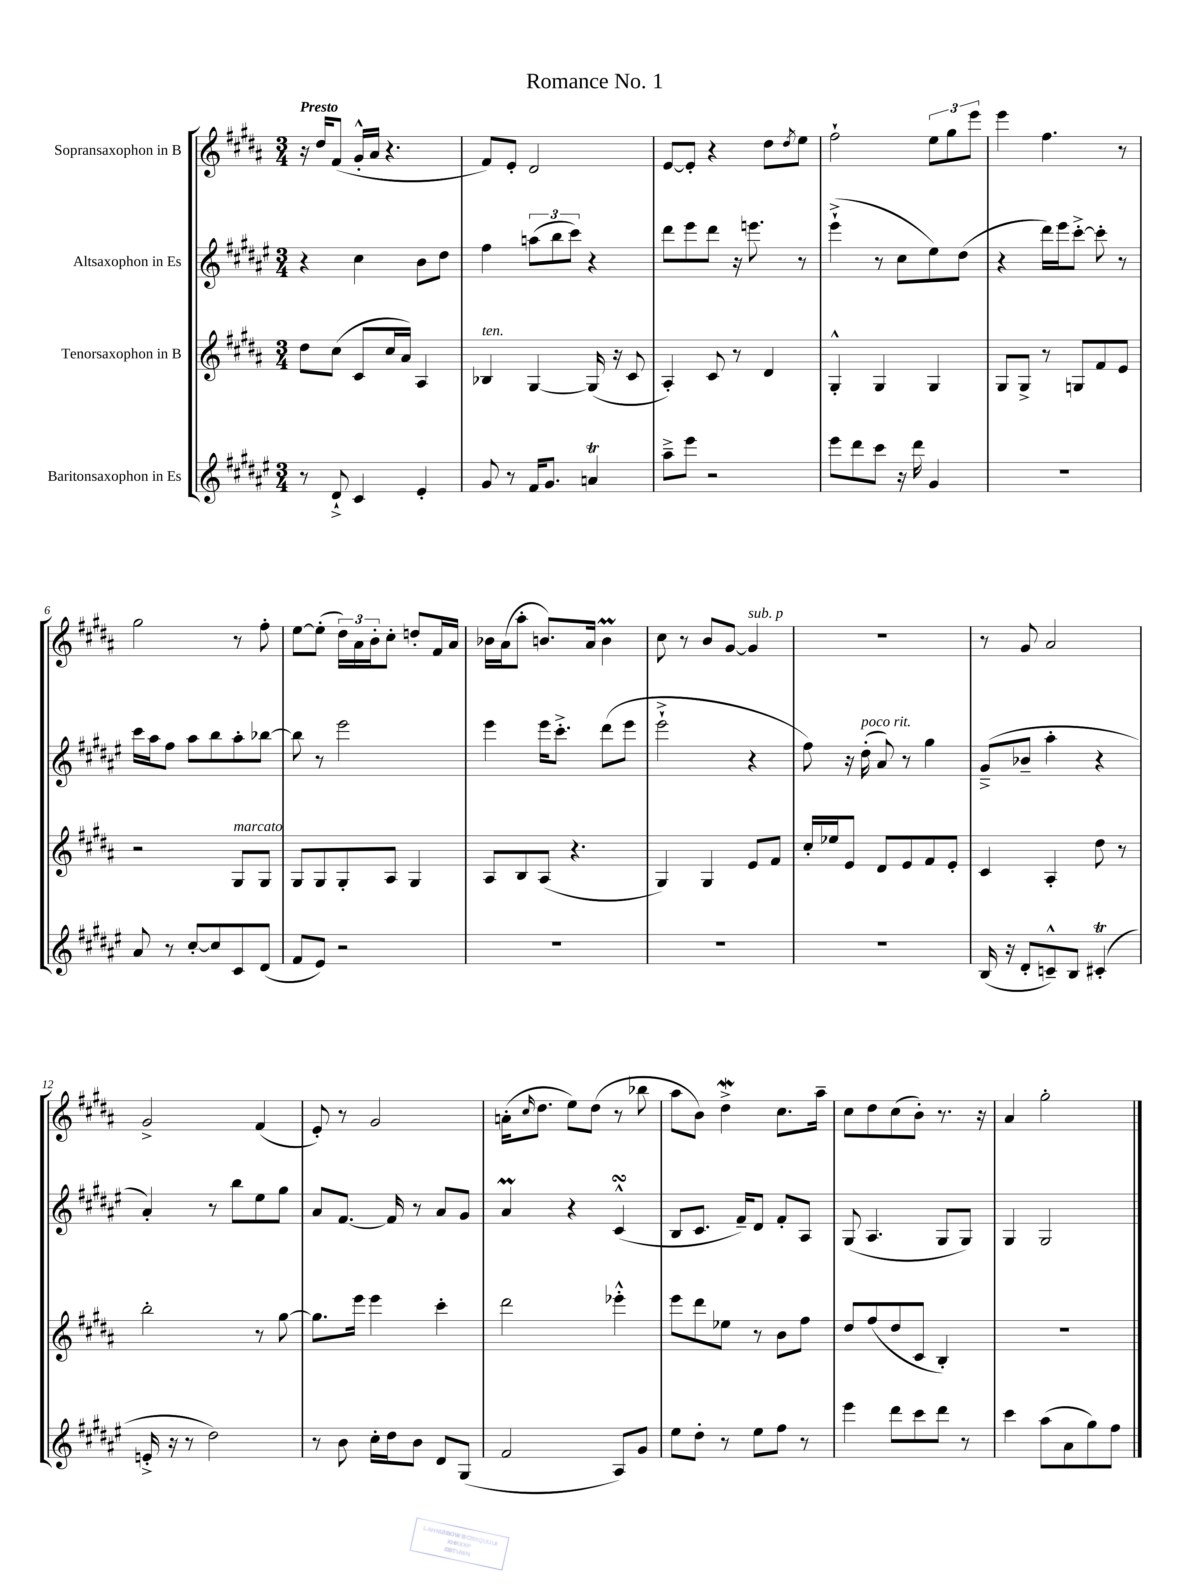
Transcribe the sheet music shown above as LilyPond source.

\header { title = "Romance No. 1" }
<<
\new StaffGroup <<
\new Staff = "s0" \with { instrumentName = "Sopransaxophon in B" } {
    \clef treble \key b \major \numericTimeSignature \time 3/4 \tempo "Presto"
    r16 dis''16 fis'8( gis'16-.-^ ais'16 r4. |
    fis'8) e'8-. dis'2 |
    e'8~ e'8-. r4 dis''8 \acciaccatura { dis''8 } e''8 |
    fis''2-! \tuplet 3/2 { e''8 gis''8 e'''8 } |
    e'''4 fis''4. r8 |
    gis''2 r8 fis''8-. |
    e''8~ e''8-.( \tuplet 3/2 { dis''16) ais'16 b'16-. } cis''8-. d''8-. fis'16 ais'16 |
    bes'16 ais'16( ais''8-. b'8.) ais'16 b'4\prall |
    cis''8 r8 b'8 gis'8~ gis'4^\markup { \italic "sub. p" } |
    R2. |
    r8 gis'8 ais'2 |
    gis'2-> fis'4( |
    e'8-.) r8 gis'2 |
    a'16-.( \grace { cis''16 } dis''8. e''8) dis''8( r8 bes''8 |
    ais''8 b'8) dis''4->\mordent cis''8. ais''16-- |
    cis''8 dis''8 cis''8( b'8-.) r8. r16 |
    ais'4 gis''2-. \bar "|." |
}
\new Staff = "s1" \with { instrumentName = "Altsaxophon in Es" } {
    \clef treble \key fis \major \numericTimeSignature \time 3/4
    r4 cis''4 b'8 dis''8 |
    fis''4 \tuplet 3/2 { a''8( b''8 cis'''8) } r4 |
    dis'''8 eis'''8 dis'''8 r16 e'''8. r8 |
    eis'''4-!->( r8 cis''8 eis''8) dis''8( |
    r4 dis'''16) eis'''16 cis'''8~-.-> cis'''8-. r8 |
    cis'''16 ais''16 fis''8 ais''8 b''8 ais''8-. bes''8~ |
    bes''8 r8 eis'''2 |
    eis'''4 eis'''16 cis'''8.-.-> dis'''8( eis'''8 |
    eis'''2-!-> r4 |
    fis''8) r16 dis''16-.^\markup { \italic "poco rit." }( ais'8) r8 gis''4 |
    gis'8--->( bes'8-- ais''4-. r4 |
    ais'4-.) r8 b''8 eis''8 gis''8 |
    ais'8 fis'8.~ fis'16 r8 ais'8 gis'8 |
    ais'4\prall r4 cis'4-^\turn( |
    b8 cis'8. fis'16--) dis'8 fis'8-. ais8 |
    gis8( ais4. gis8 gis8) |
    gis4 gis2 \bar "|." |
}
\new Staff = "s2" \with { instrumentName = "Tenorsaxophon in B" } {
    \clef treble \key b \major \numericTimeSignature \time 3/4
    dis''8 cis''8( cis'8 cis''16 ais'16) ais4 |
    bes4^\markup { \italic "ten." } gis4~ gis16( r16 cis'8 |
    ais4-.) cis'8 r8 dis'4 |
    gis4-.-^ gis4 gis4 |
    gis8 gis8-> r8 g8 fis'8 e'8 |
    r2 gis8^\markup { \italic "marcato" } gis8 |
    gis8 gis8 gis8-. ais8 gis4 |
    ais8 b8 ais8( r4. |
    gis4) gis4 e'8 fis'8 |
    cis''16-. ees''16 e'8 dis'8 e'8 fis'8 e'8-. |
    cis'4 ais4-. dis''8 r8 |
    b''2-. r8 gis''8~ |
    gis''8. e'''16 e'''4 cis'''4-. |
    dis'''2 ees'''4-.-^ |
    e'''8 dis'''8 ees''8 r8 b'8 fis''8 |
    dis''8 fis''8( dis''8 cis'8 b4-.) |
    R2. \bar "|." |
}
\new Staff = "s3" \with { instrumentName = "Baritonsaxophon in Es" } {
    \clef treble \key fis \major \numericTimeSignature \time 3/4
    r8 dis'8-!-> cis'4 eis'4-. |
    gis'8 r8 fis'16 gis'8. a'4\trill |
    ais''8---> eis'''8 r2 |
    eis'''8 dis'''8 cis'''8 r16 dis'''16 gis'4 |
    R2. |
    ais'8 r8 cis''8~-. cis''8 cis'8 dis'8( |
    fis'8 eis'8) r2 |
    R2. |
    R2. |
    R2. |
    b16( r16 dis'8-. c'8---^) b8 cis'4-.\trill( |
    e'16-.-> r16 r8 dis''2) |
    r8 b'8 cis''16-. dis''16 b'8 dis'8 gis8( |
    fis'2 ais8) gis'8 |
    eis''8 dis''8-. r8 eis''8 fis''8 r8 |
    eis'''4 dis'''8 cis'''8 dis'''8 r8 |
    cis'''4 ais''8( ais'8 gis''8) fis''8 \bar "|." |
}
>>
>>
